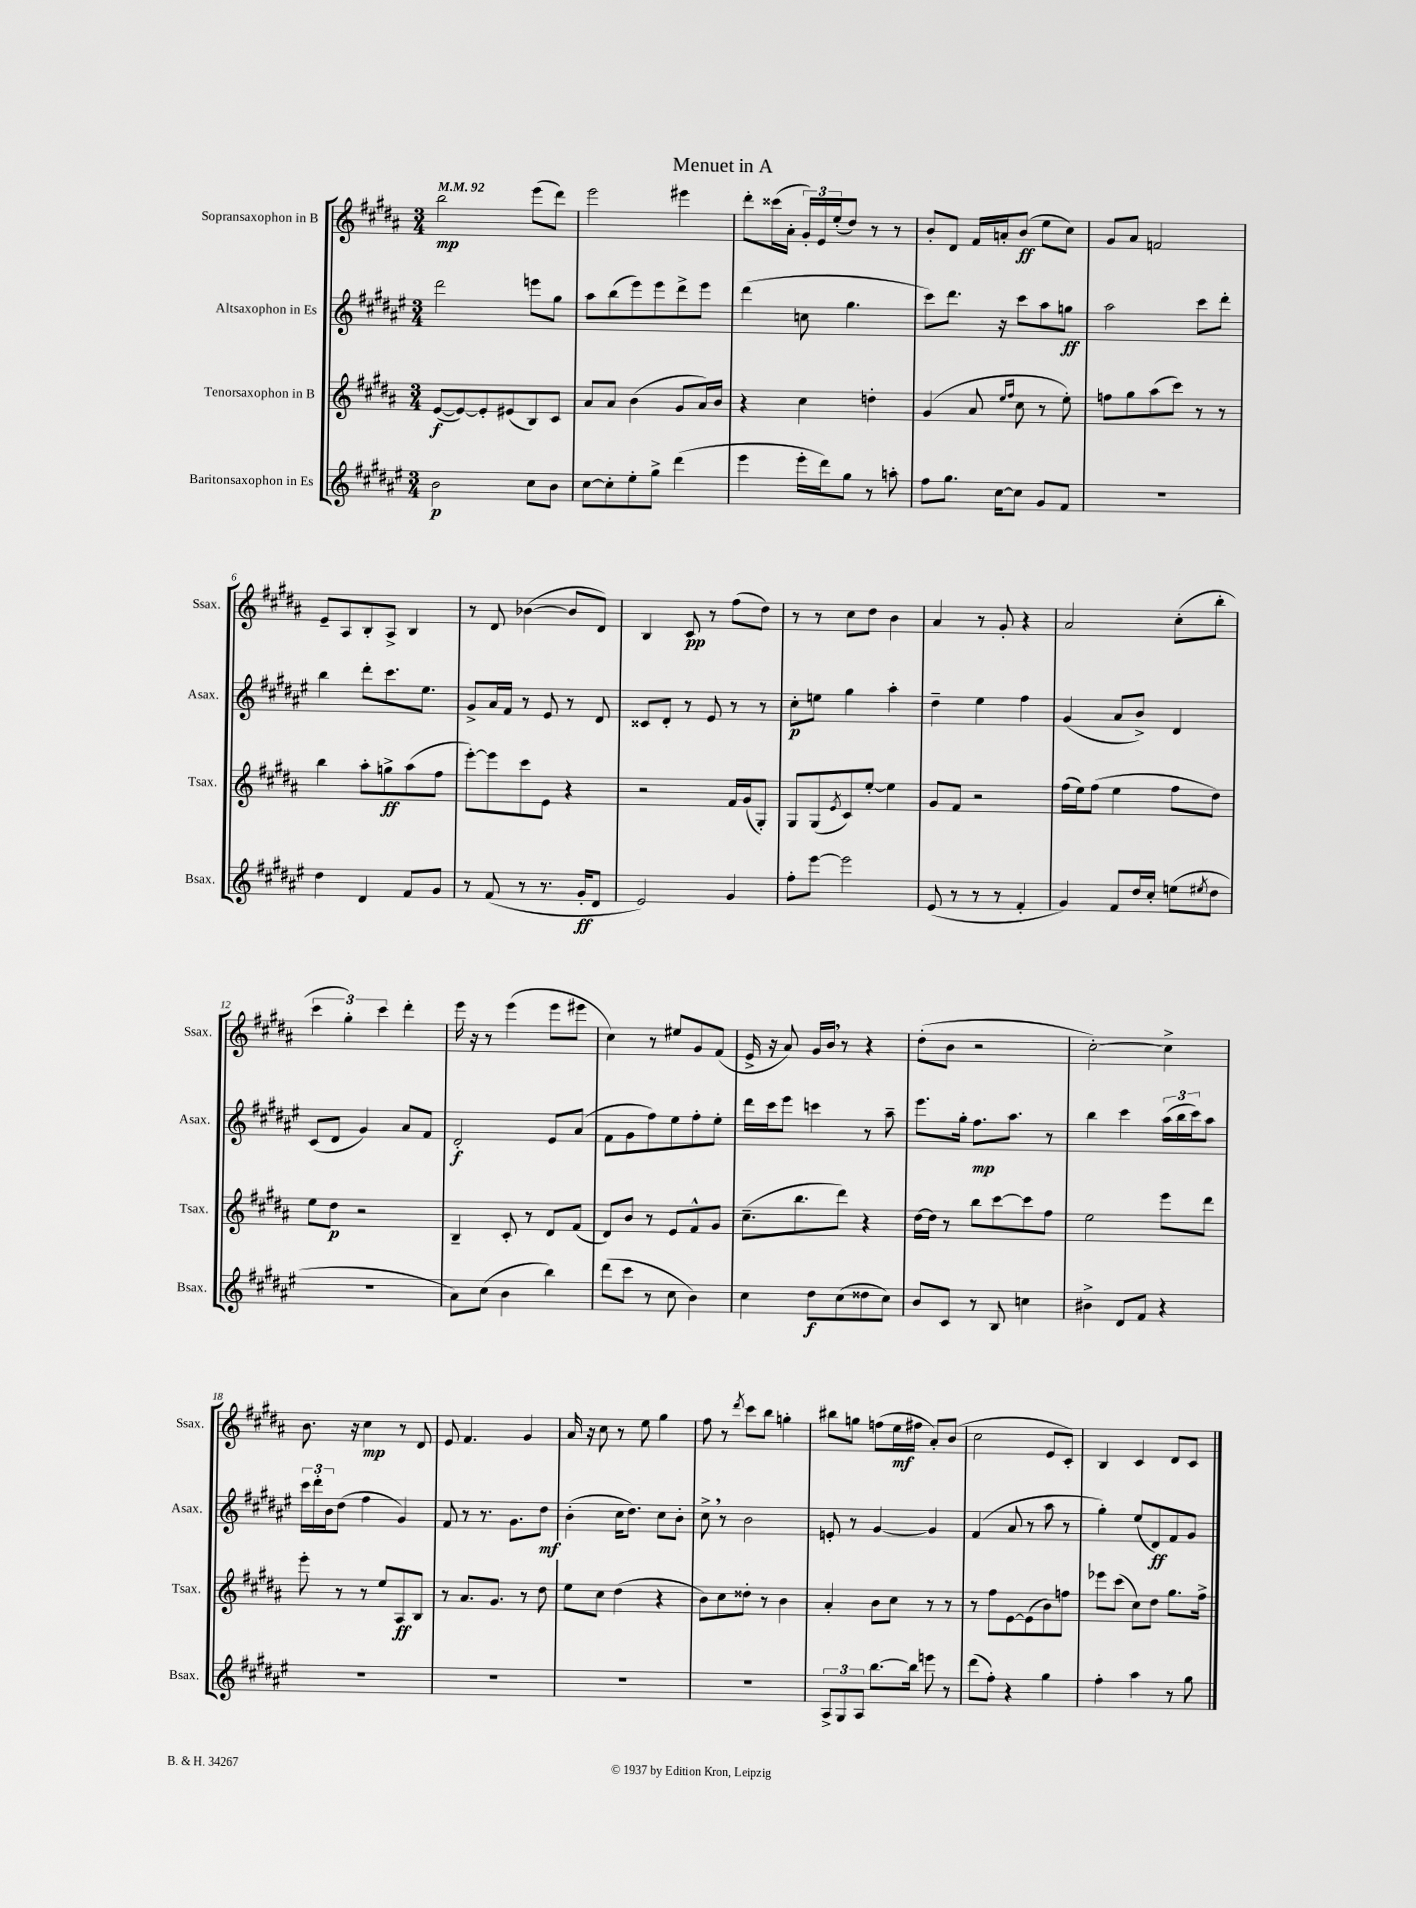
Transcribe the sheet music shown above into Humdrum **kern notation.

**kern	**kern	**kern	**kern
*staff4	*staff3	*staff2	*staff1
*clefG2	*clefG2	*clefG2	*clefG2
*k[f#c#g#d#a#e#]	*k[f#c#g#d#a#]	*k[f#c#g#d#a#e#]	*k[f#c#g#d#a#]
*M3/4	*M3/4	*M3/4	*M3/4
*MM92	*MM92	*MM92	*MM92
2b	([8e	2ddd#	2bb
.	8e_)	.	.
.	8e']	.	.
.	(8e#	.	.
8cc#	8B)	8eee	(8eee
8b	8c#	8gg#	8ddd#)
=	=	=	=
[8cc#	8a#	8aa#	2eee
8cc#']	8a#	(8bb	.
8ee#'	(4b	8eee#)	.
8gg#^	.	8eee#	.
(4ddd#	8g#	8ddd#^	4eee#
.	16a#)	8eee#	.
.	16b	.	.
=	=	=	=
4eee#	4r	(4ddd#	8ddd#'
.	.	.	(16ccc##
.	.	.	16a#'
16eee#'	4cc#	8cc	24g#')
.	.	.	24e
16ddd#)	.	.	.
.	.	.	(24ee'
8gg#	.	4.gg#	8dd#)
8r	4dd'	.	8r
8aa'	.	.	8r
=	=	=	=
8ff#	(4g#	8ccc#)	8b'
8.gg#	.	8.ddd#	8d#
.	8a#	.	16f#
[16cc#	.	16r	16a'
.	16qqee	.	.
.	16qqff#	.	.
8cc#]	8cc#	8ccc#	(8b
8g#	8r	8aa#	8ee
8f#	8ee')	8gg	8cc#)
=	=	=	=
2.r	8ff	2aa#	8g#
.	8gg#	.	8a#
.	(8aa#	.	2f
.	8ccc#)	.	.
.	8r	8ccc#	.
.	8r	8ddd#'	.
=	=	=	=
4dd#	4bb	4bb	8e~
.	.	.	8A#
4d#	8aa#'	8ddd#'	8B'
.	8gg^	8.ccc#	8A#^
8f#	(8aa#	.	4B
.	.	8.ee#	.
8g#	8ff#	.	.
=	=	=	=
8r	[8eee')	8g#^	8r
(8f#	8eee]	16a#	8d#
.	.	16f#	.
8r	8ccc#	8r	([4b-
8.r	8e	8e#	.
.	4r	8r	8b-]
16g#'	.	.	.
8d#	.	8d#	8d#)
=	=	=	=
2e#)	2r	8c##	4B
.	.	8d#'	.
.	.	8r	8c#
.	.	8e#	8r
4g#	16f#	8r	(8ff#
.	(16g#	.	.
.	8G#')	8r	8dd#)
=	=	=	=
8ff#'	8G#	8cc#'	8r
[8eee#	(8G#	8ee	8r
.	8qe	.	.
2eee#]	8c#)	4gg#	8cc#
.	[8ee'	.	8dd#
.	4ee]	4aa#'	4b
=	=	=	=
(8e#	8g#	4dd#~	4a#
8r	8f#	.	.
8r	2r	4ee#	8r
8r	.	.	8g#'
4f#'	.	4ff#	4r
=	=	=	=
4g#)	(16ff#	(4g#	2a#
.	16ee)	.	.
.	(8ff#	.	.
8f#	4ee	8a#	.
16dd#	.	8b^)	.
16cc#'	.	.	.
(8ee	8ff#	4d#	(8cc#'
8qee#	.	.	.
8dd#	8dd#)	.	8bb'
=	=	=	=
2.r	8ee	(8c#	6ccc#
.	8dd#	8d#	.
.	.	.	6gg#')
.	2r	4g#)	.
.	.	.	6ccc#
.	.	8a#	4ddd#'
.	.	8f#	.
=	=	=	=
8a#)	4B~	2d#'	16eee
.	.	.	16r
(8cc#	.	.	8r
4b	8c#'	.	(4eee
.	8r	.	.
4bb)	8d#	8e#	8eee
.	(8f#	(8a#	8eee#
=	=	=	=
(8ddd#	8d#)	8f#	4cc#)
8ccc#	8b	8g#	.
8r	8r	8ff#)	8r
8cc#	8e	8ee#	8ee#
4b)	8f#^^	8ff#'	8g#
.	8g#	8ee#'	(8f#
=	=	=	=
4cc#	(8.cc#~	16ddd#	16e^
.	.	16ccc#	16r
.	.	8eee#	8a#)
.	8.bb	.	.
8dd#	.	4ccc	16g#
.	.	.	16b
(8cc#	8ddd#)	.	8r
8dd##	4r	8r	4r
8cc#)	.	8aa#~	.
=	=	=	=
8b	[16dd#	8.eee#	(8dd#'
.	16dd#]	.	.
8c#	8r	.	8b
.	.	16gg#'	.
8r	8bb	8.ff#	2r
8B	[8ccc#	.	.
.	.	8.aa#	.
4cc	8ccc#]	.	.
.	8ff#	8r	.
=	=	=	=
4b#^	2ee	4bb	[2cc#')
8d#	.	4ccc#	.
8f#	.	.	.
4r	8eee	(24aa#	4cc#^]
.	.	24bb	.
.	.	24ccc#)	.
.	8ddd#	8aa#	.
=	=	=	=
2.r	8eee'	24ccc#	8.b
.	.	24ddd#'	.
.	.	24b	.
.	8r	(8dd#	.
.	.	.	16r
.	8r	4ff#	4cc#
.	8ee	.	.
.	8A#	4g#)	8r
.	8B	.	8d#
=	=	=	=
2.r	8r	8f#	8e
.	8.a#	8r	4.f#
.	.	8.r	.
.	8.g#	.	.
.	.	8.g#	.
.	8r	.	4g#
.	8dd#	8dd#	.
=	=	=	=
2.r	8ee	(4b'	16a#
.	.	.	16r
.	8cc#	.	8cc#
.	(4dd#	16cc#	8r
.	.	8.dd#)	.
.	.	.	8ee
.	4r	8cc#	4gg#
.	.	8b'	.
=	=	=	=
2.r	8b)	8cc#^	8ff#
.	8cc#	8r	8r
.	.	.	8qddd#
.	8dd##'	2b	8ccc#
.	8r	.	8bb
.	4b	.	4gg'
=	=	=	=
12A#^	4a#'	8e'	8bb#
12G#	.	.	.
.	.	8r	8gg
12A#	.	.	.
[8.bb	8b	[4g#	(8ff
.	8cc#	.	16ee
16bb]	.	.	16ff#
8eee	8r	4g#]	8a#')
8r	8r	.	(8b
=	=	=	=
(8ddd#	8r	(4f#	2cc#
8ff#')	8ff#	.	.
4r	[8e	8a#	.
.	(8e]	8r	.
4gg#	8b)	8aa#	8e
.	8ff	8r	8c#')
=	=	=	=
4ff#'	8eee-	4gg#')	4B
.	(8ccc#	.	.
4aa#	8cc#)	(8ee#	4c#
.	8dd#	8d#)	.
8r	8.gg#	8f#	8d#
8gg#	.	8g#	8c#
.	16ff#^	.	.
==	==	==	==
*-	*-	*-	*-
